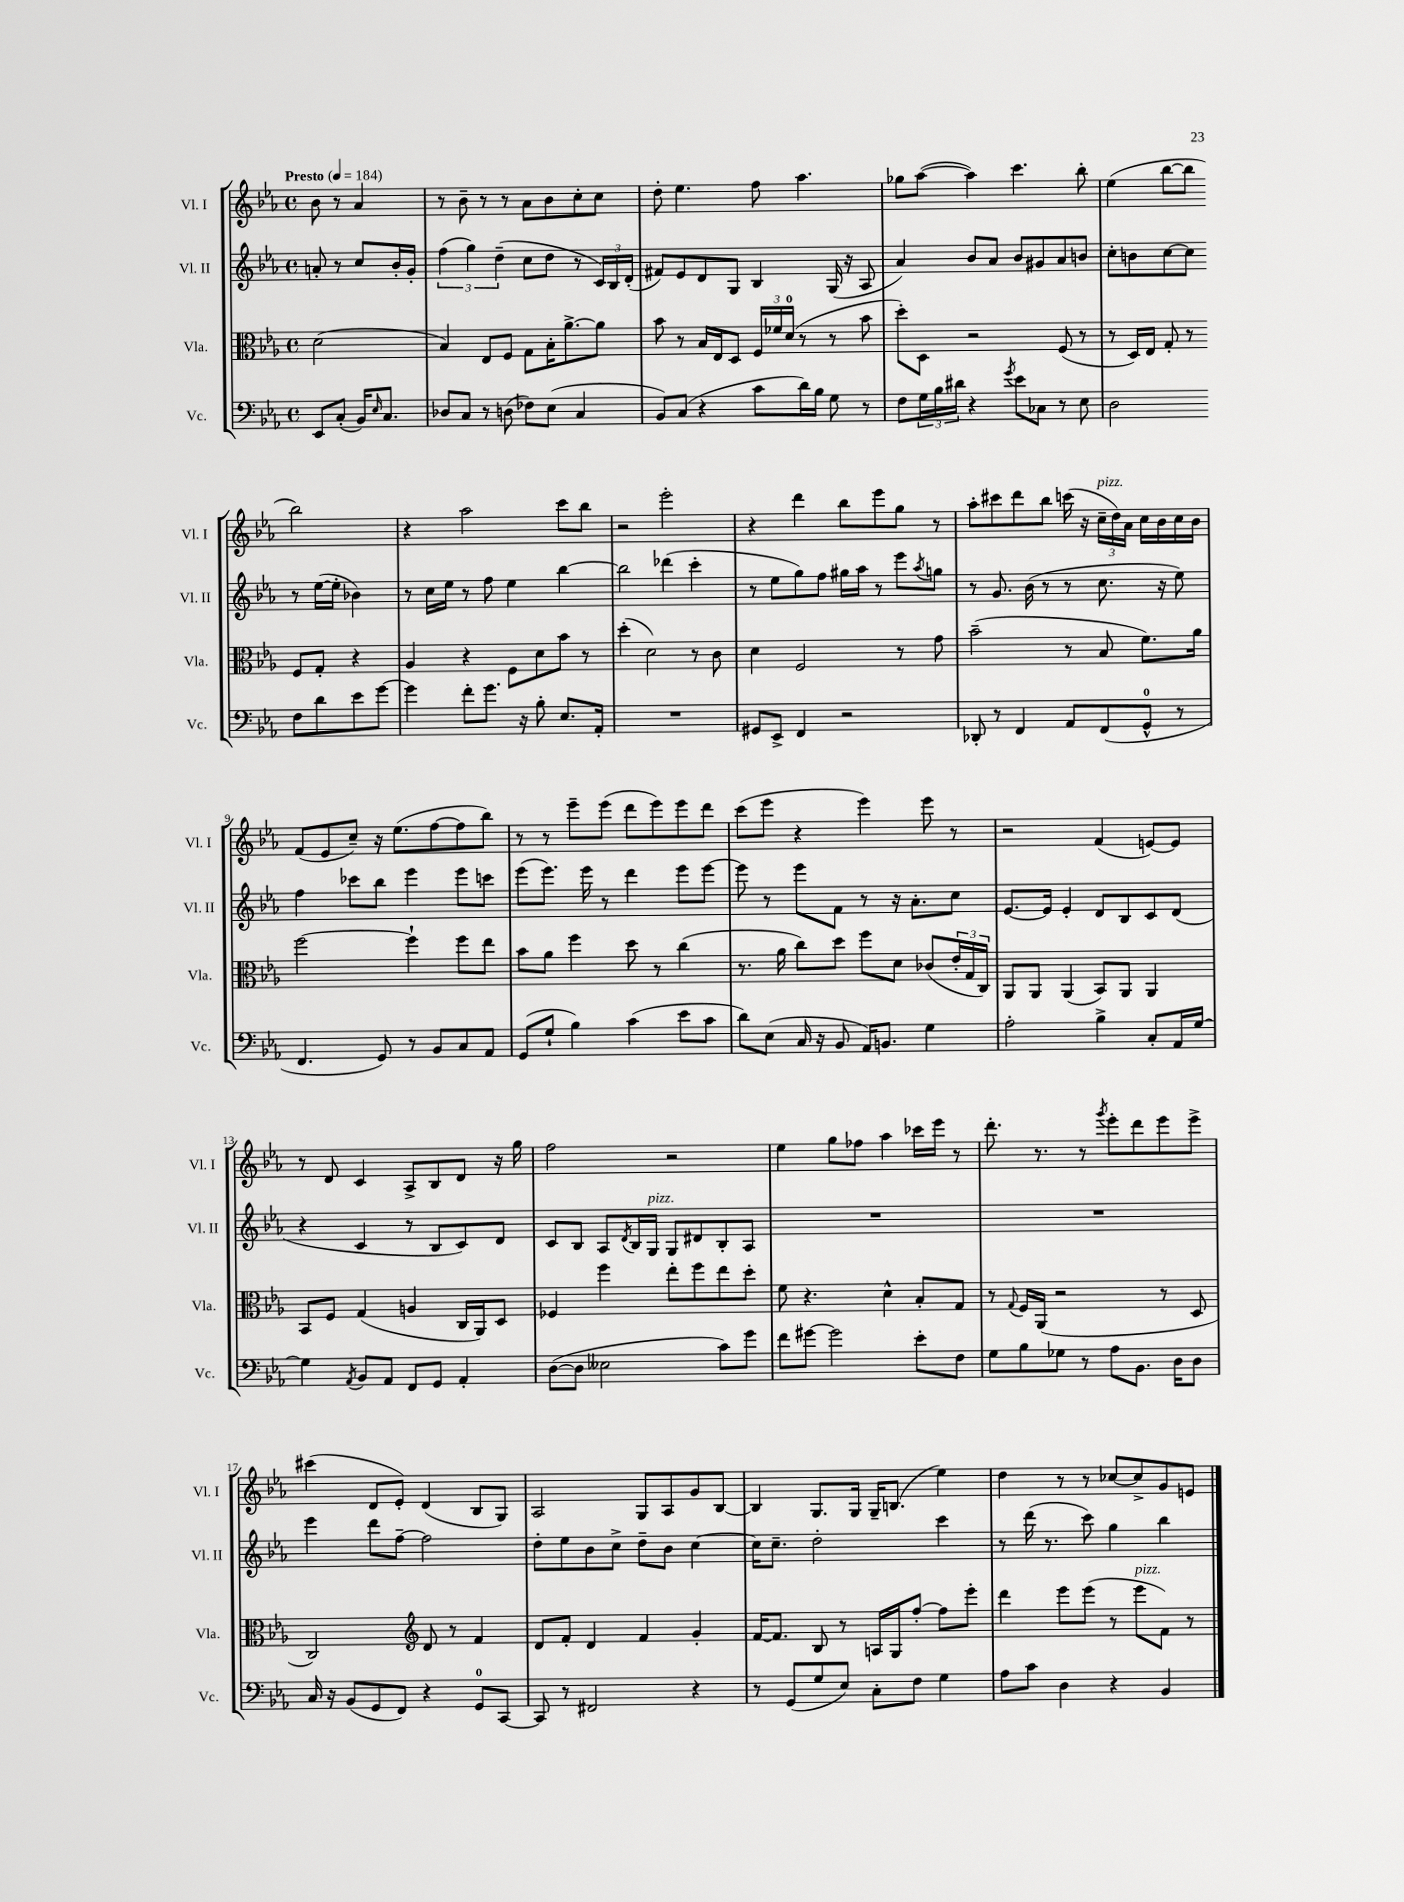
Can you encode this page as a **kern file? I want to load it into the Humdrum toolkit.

**kern	**kern	**kern	**kern
*staff4	*staff3	*staff2	*staff1
*clefF4	*clefC3	*clefG2	*clefG2
*k[b-e-a-]	*k[b-e-a-]	*k[b-e-a-]	*k[b-e-a-]
*M4/4	*M4/4	*M4/4	*M4/4
*met(c)	*met(c)	*met(c)	*met(c)
*MM184	*MM184	*MM184	*MM184
8EE-	(2d	8a'	8b-
(8C'	.	8r	8r
16BB-)	.	8cc	4a-
16qqE-	.	.	.
8.C	.	.	.
.	.	16b-'	.
.	.	16g'	.
=	=	=	=
8D-	4B-)	(6ff	8r
8C	.	.	8b-~
.	.	6gg)	.
8r	8E-	.	8r
.	.	(6dd~	.
(8D	8F	.	8r
8F-)	8G	8cc	8a-
(8E-	16B-'	8dd	8b-
.	[8.a-^	.	.
4C	.	8r	8cc'
.	8a-]	24c)	8cc
.	.	24B-	.
.	.	(24d'	.
=	=	=	=
8BB-)	8b-	8f#)	8dd'
(8C	8r	8e-	4.ee-
4r	16B-	8d	.
.	16E-	.	.
.	8D	8G	.
8c	24F	4B-	8ff
.	24f-	.	.
.	(24d	.	.
16d)	8r	.	4.aa-
16B-	.	.	.
8G	8r	(16G	.
.	.	16r	.
8r	8b-	8A-	.
=	=	=	=
8F	8dd')	4a-)	8gg-
24G	8D	.	([8aa-
24B-	.	.	.
24d#	.	.	.
4r	2r	8b-	4aa-])
.	.	8a-	.
8qg	.	.	.
8e-	.	8b-	4.ccc
8C-	.	8g#	.
8r	(8F	8a-	.
8E-	8r	8b	8bb-'
=	=	=	=
2D	8r	8cc'	(4ee-
.	16D)	8b	.
.	16E-	.	.
.	8G'	[8cc	[8bb-
.	8r	8cc]	8bb-]
8F	8F	8r	2bb-)
8d	8G'	([16ee-	.
.	.	16ee-']	.
8e-	4r	4b-)	.
[8g	.	.	.
=	=	=	=
4g]	4A-	8r	4r
.	.	16cc	.
.	.	16ee-	.
8f'	4r	8r	2aa-
8.g	.	8ff	.
.	8F	4ee-	.
16r	.	.	.
8B-'	8d	.	.
8.E-	8b-	[4bb-	8ccc
.	8r	.	8bb-
16AA-'	.	.	.
=	=	=	=
1r	(4dd'	2bb-]	2r
.	2d)	.	.
.	.	(4ddd-	2eee-'
.	8r	4ccc'	.
.	8c	.	.
=	=	=	=
8GG#	4d	8r	4r
8EE-^	.	8ee-	.
4FF	2F	8gg)	4ddd
.	.	8ff	.
2r	.	16gg#	8bb-
.	.	16aa-	.
.	.	8r	8eee-
.	8r	8eee-	8gg
.	.	8qaa-	.
.	8g	8gg	8r
=	=	=	=
8DD-'	(2b-~	8r	8aa-'
8r	.	8.g	8ccc#
4FF	.	.	8ddd
.	.	(16b-	.
.	.	8r	8bb-
8AA-	8r	8r	(16ccc
.	.	.	16r
(8FF	8B-	8.cc	24cc~
.	.	.	24dd)
.	.	.	24a-
8GG^^	8.f)	.	16cc
.	.	16r	16b-
8r	.	8ee-)	16cc
.	16a-	.	16b-
=	=	=	=
4.FF	[2ff	4ff	(8f
.	.	.	8e-
.	.	8ccc-	8cc~)
8GG)	.	8bb-	16r
.	.	.	(8.ee-
8r	4ff`]	4eee-	.
8BB-	.	.	[8ff
8C	8ff	8eee-	8ff]
8AA-	8ee-	8ccc	8bb-)
=	=	=	=
(8GG	8b-	(8eee-	8r
8G`	8a-	8.eee-)	8r
4B-)	4ff	.	8eee-~
.	.	16eee-	.
.	.	8r	(8eee-
(4c	8dd	4ddd	8ddd
.	8r	.	8eee-)
8e-	(4cc	8eee-	8eee-
8c	.	[8eee-	8ddd
=	=	=	=
8d)	8.r	8eee-]	(8ccc
(8E-	.	8r	8eee-
.	16a-	.	.
16C	8cc)	8eee-	4r
16r	.	.	.
8BB-	8dd	8f	.
16AA-)	8ff	8r	4eee-)
8.BB	.	.	.
.	8d	16r	.
.	.	8.a-'	.
4G	(8c-	.	8eee-
.	24e-'	8cc	8r
.	24G	.	.
.	24C)	.	.
=	=	=	=
2A-'	8AA-	[8.e-	2r
.	8AA-	.	.
.	.	16e-]	.
.	(4AA-	4e-'	.
4B-^	8BB-)	8d	(4f
.	8AA-	8B-	.
8C'	4AA-	8c	[8e)
16AA-	.	(8d	8e]
[16G	.	.	.
=	=	=	=
4G]	8BB-	4r	8r
.	8F	.	8d
8qAA-	.	.	.
8BB-	(4G	4c	4c
8AA-	.	.	.
8FF	4A	8r	8A-^
8GG	.	8B-	8B-
4AA-'	16C	8c)	8d
.	16AA-)	.	.
.	8D	8d	16r
.	.	.	16gg
=	=	=	=
([8D	4F-	8c	2ff
8D]	.	8B-	.
2E--	4ff	8A-	.
.	.	8qd	.
.	.	16B-	.
.	.	16G	.
.	8ee-'	8G	2r
.	8ff	8d#	.
8c)	8ee-	8B-'	.
8g	8dd'	8A-	.
=	=	=	=
8f	8f	1r	4ee-
[8g#	4.r	.	.
2g#]	.	.	8gg
.	.	.	8ff-
.	4d^^	.	4aa-
8e-'	8B-'	.	16ccc-
.	.	.	16eee-
8F	8G	.	8r
=	=	=	=
8G	8r	1r	8.ddd'
.	8qqG	.	.
8B-	16F	.	.
.	(16AA-	.	8.r
8G-	2r	.	.
8r	.	.	8r
.	.	.	8qggg
8A-	.	.	8eee-'
8.BB-	.	.	8ddd
.	8r	.	8eee-
16D	.	.	.
8D	8D	.	8eee-^
=	=	=	=
16C	2C)	4eee-	(4ccc#
16r	.	.	.
(8BB-	.	.	.
8GG	.	8ddd	8d
8FF)	.	[8ff~	8e-')
*	*clefG2	*	*
4r	8d	2ff]	(4d
.	8r	.	.
8GG	4f	.	8B-
[8CC	.	.	8G)
=	=	=	=
8CC]	8d	8dd'	2A-
8r	8f'	8ee-	.
2FF#	4d	8b-	.
.	.	8cc^	.
.	4f	8dd~	8G
.	.	8b-	8A-
4r	4g'	[4cc	8g
.	.	.	[8B-
=	=	=	=
8r	[16f	16cc]	4B-]
.	8.f]	8.cc~	.
(8GG	.	.	.
8G	8B-	2dd'	8.G
8E-)	8r	.	.
.	.	.	16G
8C'	16A	.	16G~
.	16G	.	(8.B
8F	[8ff'	.	.
4G	8ff]	4ccc	4ee-)
.	8eee-'	.	.
=	=	=	=
8A-	4ddd	8r	4dd
8c	.	(16ddd	.
.	.	8.r	.
4D	8eee-	.	8r
.	(8eee-	8ccc)	8r
4r	8r	4gg	[8cc-
.	8eee-	.	8cc-^]
4BB-	8f)	4bb-	8g
.	8r	.	8e
==	==	==	==
*-	*-	*-	*-
